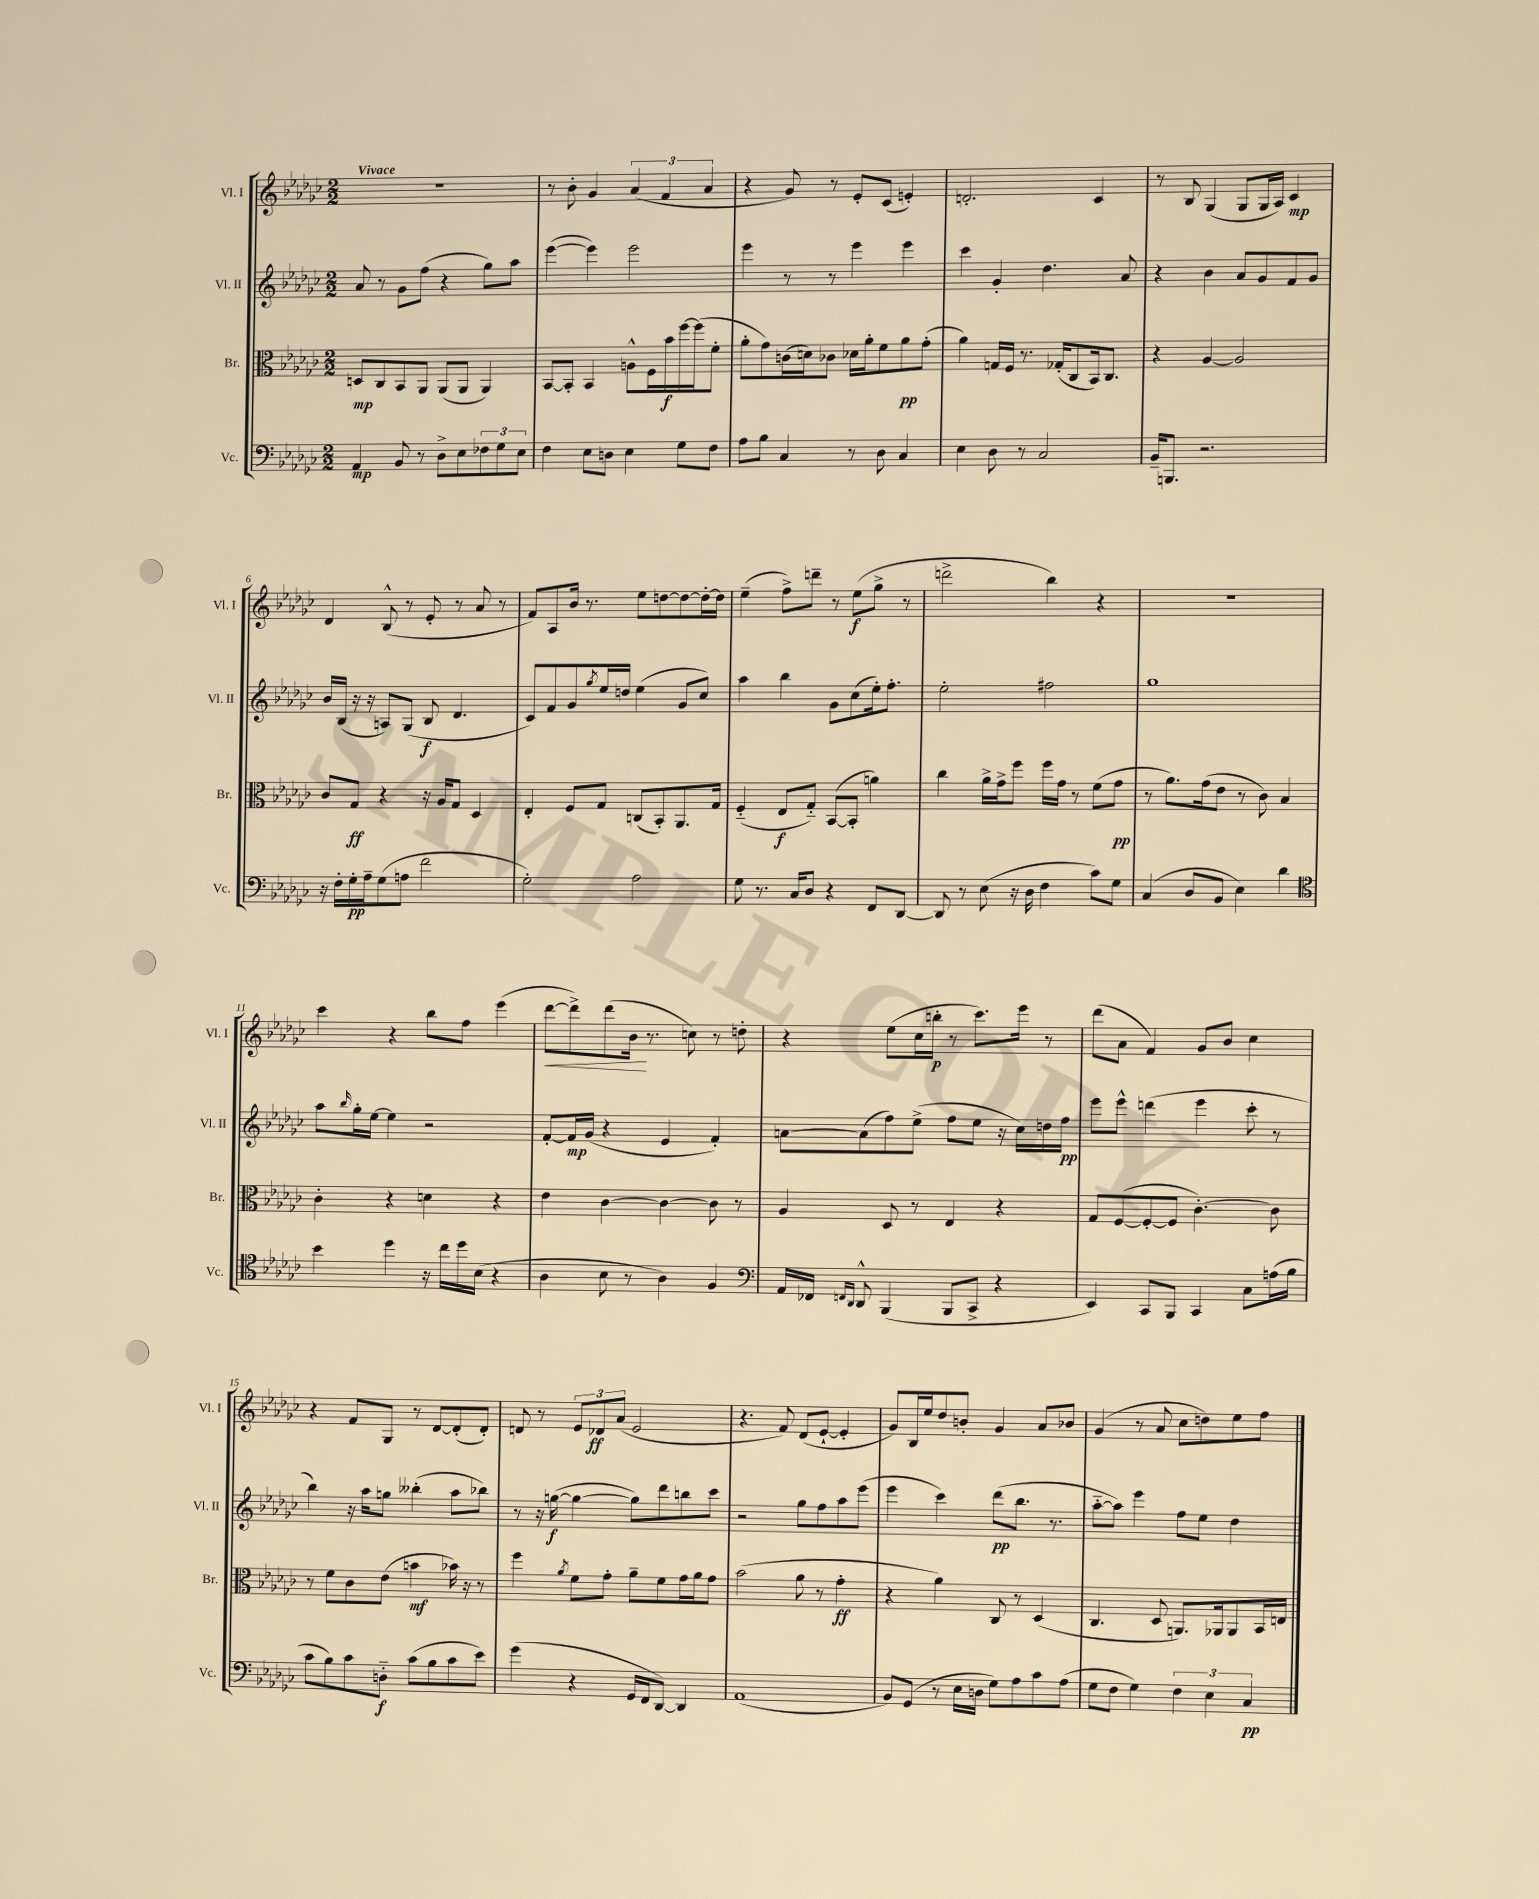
<<
\new StaffGroup <<
\new Staff = "s0" \with { instrumentName = "Vl. I" shortInstrumentName = "Vl. I" } {
    \clef treble \key ges \major \numericTimeSignature \time 2/2 \tempo "Vivace"
    r1 |
    r8 bes'8-. ges'4 \tuplet 3/2 { aes'4( f'4 aes'4 } |
    r4 ges'8) r8 ees'8-. ces'8( e'4-.) |
    d'2.-. ces'4 |
    r8 bes8 ges4( ges8 ges16 aes16) ces'4\mp |
    des'4 bes8-^( r8 ees'8-. r8 aes'8 r8 |
    f'8) aes8 bes'16 r8. ees''8 d''8~ d''8~ d''16~-. d''16 |
    ees''4--( f''8->) d'''8-- r8 ees''8\f( ges''8-> r8 |
    d'''2-> bes''4) r4 |
    R1 |
    ces'''4 r4 bes''8 f''8 ees'''4( |
    des'''8~\< des'''8->) des'''8( bes'16\! r8. c''8) r8 d''8-. |
    r4 ees''8( ces''16 b''16-.\p r8 ces'''8.) ees'''16 r8 |
    des'''8( aes'8 f'4) ges'8 bes'8 ces''4 |
    r4 f'8 ges8 r8 des'8~ des'8-.( des'8-.) |
    d'8 r8 \tuplet 3/2 { ees'8 des'8\ff aes'8( } ees'2 |
    r4. f'8) des'8( ees'8~-! ees'4-. |
    ges'8) bes16 ees''16 des''8 b'8-. ges'4 aes'8 bes'8 |
    ges'4( r8 aes'8 ces''8 d''8) ees''8 f''8 \bar "|." |
}
\new Staff = "s1" \with { instrumentName = "Vl. II" shortInstrumentName = "Vl. II" } {
    \clef treble \key ges \major \numericTimeSignature \time 2/2
    aes'8 r8 ges'8 f''8( r4 ges''8) aes''8 |
    ees'''4~( ees'''4) ees'''2 |
    ees'''4 r8 r8 ees'''4 ees'''4 |
    ces'''4 ges'4-. des''4. aes'8 |
    r4 bes'4 aes'8 ges'8 f'8 ges'8 |
    bes'16 bes16( r16 r16 a8) ges8( bes8\f des'4. |
    ces'8) f'8 ges'8 \acciaccatura { ges''8 } ees''16 d''16 ees''4( ges'8 ces''8) |
    aes''4 bes''4 ges'8 ces''8( ees''16-.) f''8.-. |
    ees''2-. fis''2 |
    ges''1 |
    aes''8 \grace { bes''16 } ges''16-. ees''16~ ees''4 r2 |
    f'8~-. f'16\mp ges'16( r4 ees'4 f'4-.) |
    a'8~ a'8( f''8) ees''8->( f''8 ees''8 r16 ces''16) d''16 f''16\pp |
    ees'''8 ees'''8-^ d'''4( ees'''4 ces'''8-. r8 |
    bes''4) r16 aes''16 g''8 beses''4-.( aes''8 bes''8) |
    r8 r16 g''16~\f( g''4~ g''8) des'''8 b''8 ces'''8 |
    r2 ges''8 f''8 aes''8 ees'''8( |
    ees'''4 ces'''4) des'''8\pp( bes''8. r8. |
    aes''8~-_ aes''8) ees'''4 f''8 ees''8 des''4 \bar "|." |
}
\new Staff = "s2" \with { instrumentName = "Br." shortInstrumentName = "Br." } {
    \clef alto \key ges \major \numericTimeSignature \time 2/2
    d8\mp ces8 bes,8 aes,8 aes,8( aes,8 aes,4) |
    bes,8~ bes,8-. bes,4 a8-^ f16 bes'16\f f''16~ f''16( f'8-. |
    aes'8-. ges'8) c'16( d'16) ces'8 des'16 aes'16-. f'8 aes'8\pp ges'8-.( |
    aes'4) g16 f16 r8. ges16-.( ces8 bes,16) ces8. |
    r4 aes4~ aes2 |
    ces'8 ges8\ff r4 r16 aes16 ges8 des4 |
    ees4-. f8 ges8 c8( bes,8-.) aes,8. ges16 |
    f4-_( ees8\f ges8-_) bes,8~( bes,8-. a'4) |
    ces''4 aes'16-> ges'16-> f''8 f''16 ges'16 r8 f'8( ges'8\pp |
    r8 aes'8.) ges'16( ees'8 r8 ces'8) bes4 |
    ces'4-. r4 d'4 r4 |
    ees'4 ces'4~ ces'4~ ces'8 r8 |
    aes4 des8 r8 ees4 r4 |
    ges8 f8~( f8~-. f8 ces'4.~-.) ces'8 |
    r8 f'8 ces'8 ees'8( b'4\mf bes'16) r16 r8 |
    f''4 \acciaccatura { aes'8 } f'8 ges'8-. aes'8-- f'8 ges'16 aes'16 ges'8 |
    bes'2( aes'8 r8 ges'4-.\ff |
    r4 aes'4) ces8 r8 des4( |
    ces4. des8 a,8.) aes,16 aes,8 bes,16 e16 \bar "|." |
}
\new Staff = "s3" \with { instrumentName = "Vc." shortInstrumentName = "Vc." } {
    \clef bass \key ges \major \numericTimeSignature \time 2/2
    aes,4\mp bes,8 r8 des8-> ees8 \tuplet 3/2 { fes8 ges8 ees8 } |
    f4 ees8 d8 ees4 ges8 f8 |
    aes8 bes8 ces4 r8 des8 ces4 |
    ees4 des8 r8 ces2 |
    bes,16-- b,,8. r2. |
    r16 f16-. ges16-.\pp aes16-- ges8( a8 f'2 |
    ges2-.) aes2 |
    ges8 r8. ces16 des8 r4 f,8 des,8~ |
    des,8 r8 ees8( r16 des16 f4 ces'8) ges8 |
    ces4( des8 bes,8 ees4) des'4 |
    \clef tenor bes'4 des''4 r16 ces''16 des''16 bes16( r4 |
    aes4 bes8 r8 aes4) f4 |
    \clef bass aes,16 fes,16 \grace { f,16 des,16 } des,8-^ bes,,4( bes,,8 ces,8-> r4 |
    ees,4) ces,8 bes,,8 ces,4 ces8 a16( bes16 |
    ces'8 bes8) ces'8 d8-_\f ces'8( bes8 ces'8 ees'8) |
    ges'4( r4 ges,16 f,16 des,8~) des,4 |
    aes,1( |
    bes,8) ges,8( r8 ees16 d16 ges8) aes8 ces'8 aes8( |
    ges8 f8 ges4) \tuplet 3/2 { f4 ees4 ces4\pp } \bar "|." |
}
>>
>>
